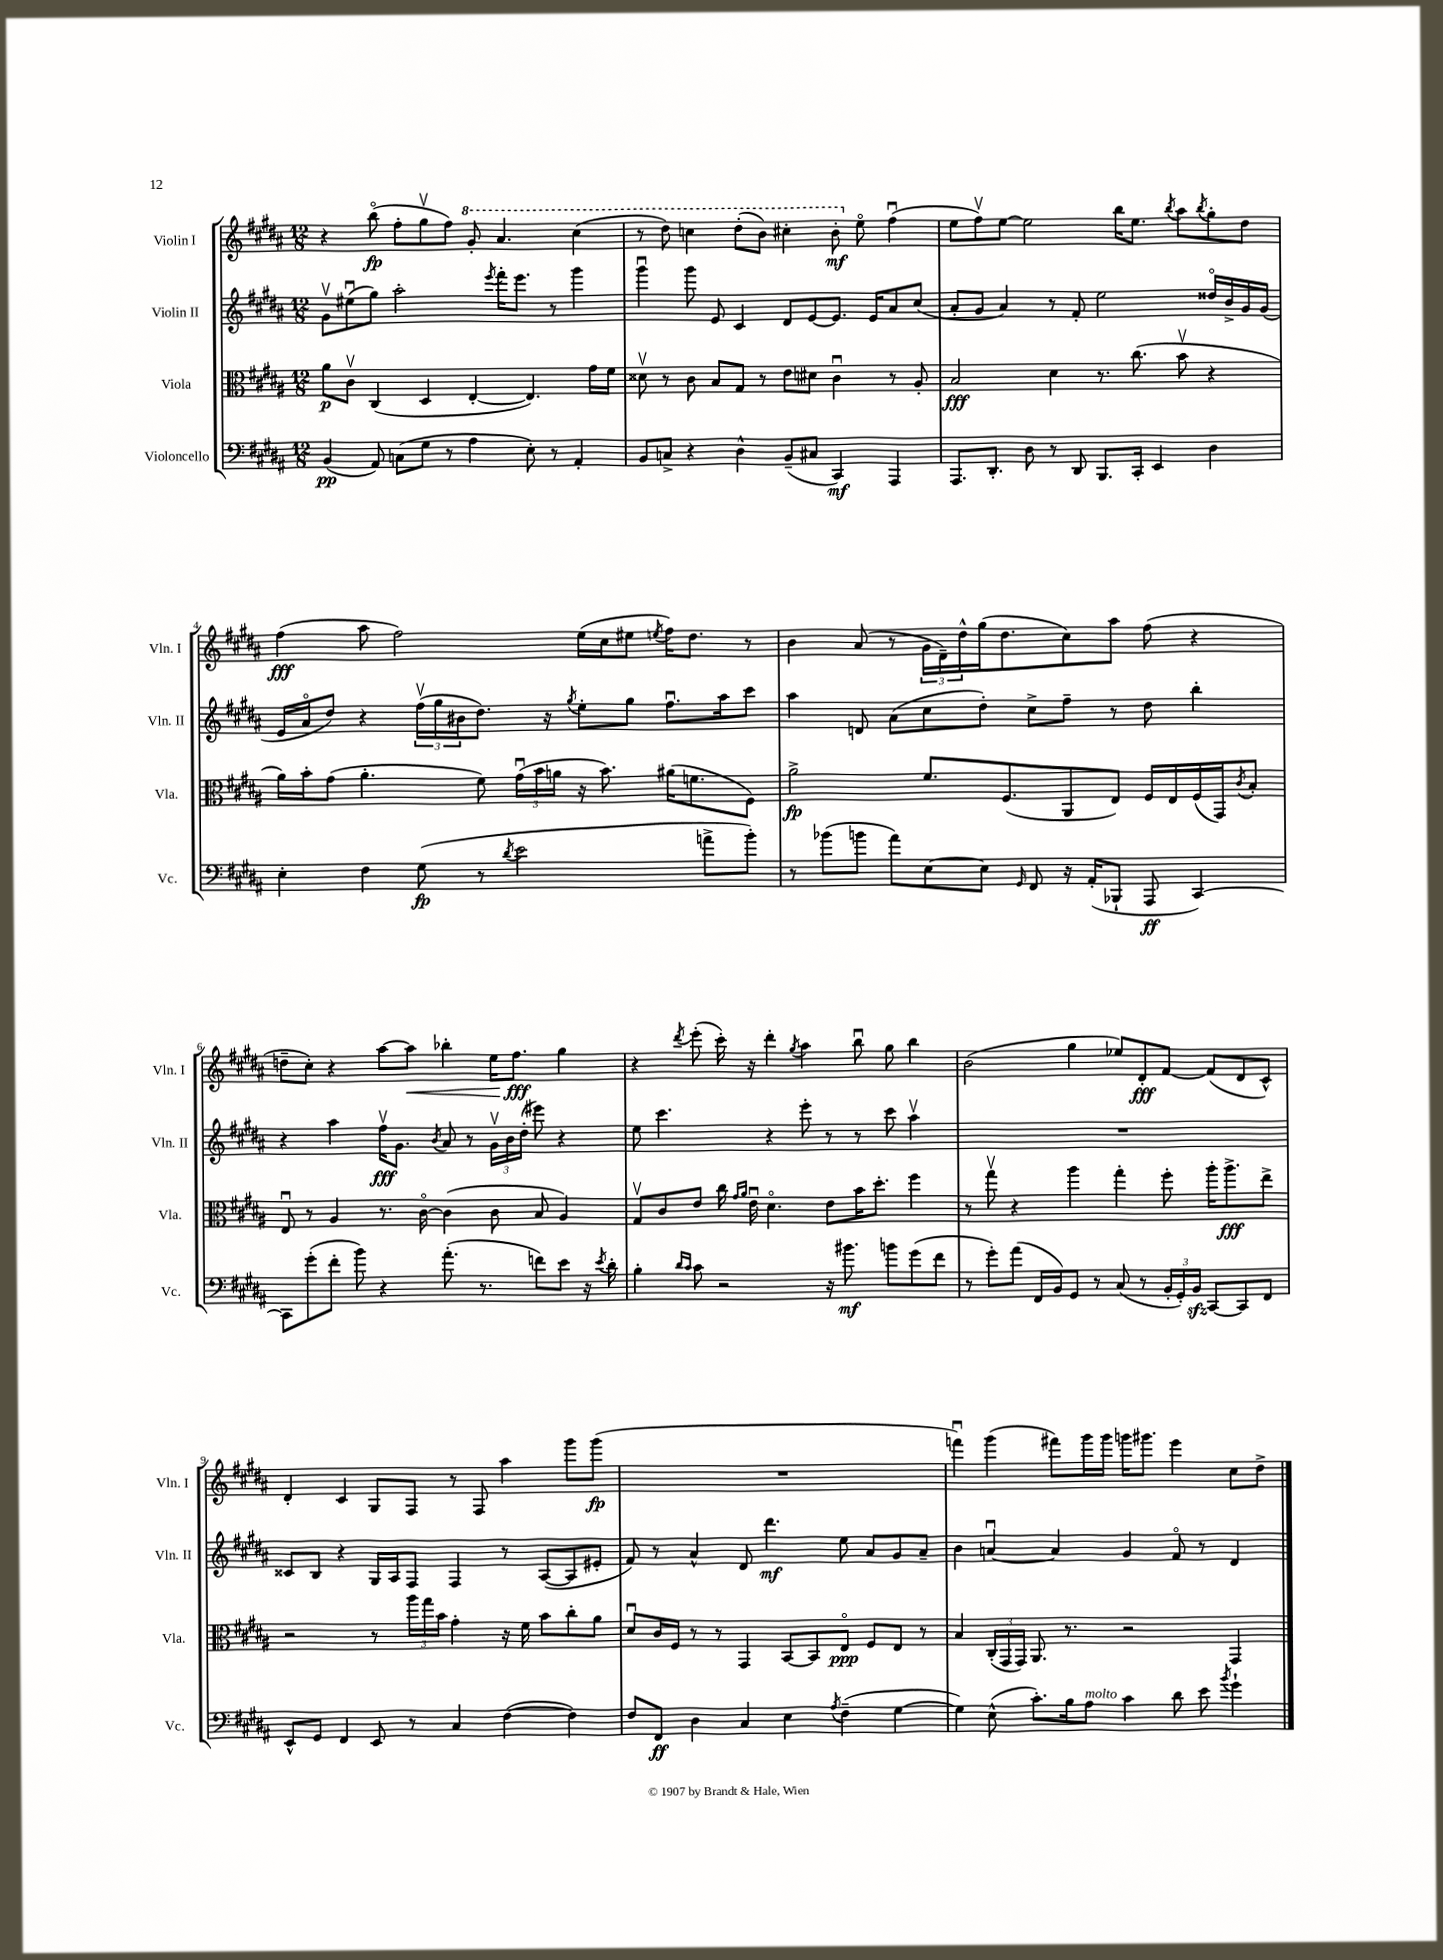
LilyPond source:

<<
\new StaffGroup <<
\new Staff = "s0" \with { instrumentName = "Violin I" shortInstrumentName = "Vln. I" } {
    \clef treble \key b \major \numericTimeSignature \time 12/8
    r4 b''8\flageolet\fp( fis''8-. gis''8\upbow fis''8) \ottava #1 gis''8-. ais''4. cis'''4( |
    r8 dis'''8) c'''4 dis'''8-.( b''8) cis'''4-. b''8-.\mf \ottava #0 e''8\flageolet fis''4\downbow( |
    e''8 fis''8\upbow) e''8~ e''2 b''16 e''8. \acciaccatura { b''8 } ais''8 \acciaccatura { b''8 } gis''8-. dis''8 |
    fis''4\fff( ais''8 fis''2) e''16( cis''16 eis''8 \acciaccatura { e''8 } fis''16) dis''8. r8 |
    b'4 ais'8( r8 \tuplet 3/2 { gis'16 dis'16--) dis''16-^ } gis''16( dis''8. cis''8) ais''8 fis''8( r4 |
    d''8-- cis''8-.) r4 ais''8~ ais''8\< bes''4-. e''16 fis''8.\fff\! gis''4 |
    r4 \acciaccatura { dis'''8 } e'''8-.( cis'''16-.) r16 dis'''4-. \acciaccatura { gis''8 } ais''4 b''8\downbow gis''8 b''4 |
    b'2( gis''4 ees''8) dis'8-.\fff fis'8~ fis'8( dis'8 cis'8-^) |
    dis'4-. cis'4 gis8 fis8 r8 fis8 ais''4 gis'''8 gis'''8\fp( |
    R1. |
    f'''4\downbow) gis'''4( fis'''8) gis'''16 gis'''16 g'''16 gis'''8. e'''4 cis''8 dis''8-> \bar "|." |
}
\new Staff = "s1" \with { instrumentName = "Violin II" shortInstrumentName = "Vln. II" } {
    \clef treble \key b \major \numericTimeSignature \time 12/8
    gis'8\upbow eis''8\downbow( gis''8) ais''2-. \acciaccatura { e'''8 } fis'''16-. e'''8. r8 gis'''4 |
    gis'''4\downbow gis'''8 e'8 cis'4 dis'8 e'8~ e'8. e'16 ais'8 cis''8( |
    ais'8-. gis'8 ais'4) r8 fis'8-. e''2 disis''16\flageolet b'16-> gis'16 gis'16( |
    e'16 ais'16\flageolet dis''8) r4 \tuplet 3/2 { fis''16\upbow( gis''16 bis'16 } dis''8.) r16 \acciaccatura { gis''8 } e''8-. gis''8 fis''8.\downbow ais''16 cis'''8 |
    ais''4 d'8 ais'8( cis''8 dis''8-.) cis''8-> fis''8-- r8 dis''8 b''4-. |
    r4 ais''4 fis''16\upbow\fff gis'8. \acciaccatura { b'8 } ais'8 r8 \tuplet 3/2 { gis'16\upbow b'16 dis''16-.( } eis'''8) r4 |
    e''8 cis'''4. r4 e'''8-. r8 r8 cis'''8 ais''4\upbow |
    R1. |
    cisis'8 b8 r4 gis16 ais16 fis8 fis4 r8 ais8~( ais8 eis'8-. |
    fis'8) r8 ais'4-^ dis'8 dis'''4.\mf e''8 ais'8 gis'8 ais'8-- |
    b'4 a'4~\downbow a'4 gis'4 fis'8\flageolet r8 dis'4 \bar "|." |
}
\new Staff = "s2" \with { instrumentName = "Viola" shortInstrumentName = "Vla." } {
    \clef alto \key b \major \numericTimeSignature \time 12/8
    ais'8\p cis'8\upbow cis4( dis4 e4~-. e4.) gis'16 fis'16 |
    disis'8\upbow r8 cis'8 b8 gis8 r8 e'8 dis'8 cis'4\downbow r8 ais8-. |
    b2\fff dis'4 r8. cis''8.( b'8\upbow r4 |
    ais'16) b'16-. gis'8( ais'4.-. fis'8) \tuplet 3/2 { gis'16\downbow( b'16 a'16 } r16 b'8.) ais'16( f'8. fis8) |
    ais'2->\fp fis'8. fis8.( ais,8 e8) fis16 e16 fis16( gis,16) \acciaccatura { cis'8 } b8-. |
    e8\downbow r8 ais4 r8. cis'16~\flageolet cis'4( cis'8 b8 ais4) |
    gis8\upbow cis'8 e'8 cis''16 \grace { gis'16 ais'16 } e'16\downbow dis'4.\flageolet e'8 b'16 dis''8.-. fis''4 |
    r8 gis''8\upbow r4 ais''4 gis''4-. fis''8-. ais''16-. ais''8.->\fff e''8-> |
    r2 r8 \tuplet 3/2 { ais''16 gis''16 b'16 } gis'4-. r16 fis'16 b'8 cis''8-. ais'8 |
    dis'8\downbow cis'16 fis16 r8 r8 gis,4 b,8~ b,8 e8\flageolet\ppp fis8 e8 r8 |
    b4 \tuplet 3/2 { cis16-.( gis,16 gis,16) } ais,8. r8. r2 gis,4 \bar "|." |
}
\new Staff = "s3" \with { instrumentName = "Violoncello" shortInstrumentName = "Vc." } {
    \clef bass \key b \major \numericTimeSignature \time 12/8
    b,4\pp( ais,8) c8( gis8 r8 ais4 e8-.) r8 ais,4-. |
    b,8 c8-> r4 dis4-^ b,8--( cis8 cis,4\mf) ais,,4 |
    ais,,8. dis,8.-. dis8 r8 dis,8 b,,8. cis,16-. e,4 dis4 |
    e4-. fis4 gis8\fp( r8 \acciaccatura { dis'8 } e'2 a'8-> b'8-.) |
    r8 bes'8( b'8 ais'8) e8~ e8 \grace { gis,16 } fis,8 r16 ais,16-.( bes,,8-! ais,,8\ff cis,4~) |
    cis,8 gis'8-.( fis'8-. b'8) r4 ais'8.-.( r8. f'8) e'8 r16 \acciaccatura { e'8 } dis'16-. |
    b4-. \grace { dis'16 cis'16 } cis'8 r2 r16 bis'8.\mf b'8 gis'8( fis'8 |
    r8 gis'8-.) ais'8( fis,16 b,16) gis,8 r8 cis8( r8 \tuplet 3/2 { b,16-. gis,16-.) b,16\sfz } cis,8~ cis,8 fis,8 |
    e,8-^ gis,8 fis,4 e,8 r8 cis4 fis4~( fis4) |
    fis8 fis,8\ff dis4 cis4 e4 \acciaccatura { ais8 } fis4--( gis4~ |
    gis4) e8-^( cis'8.-.) b16 ais8^\markup { \italic "molto" } cis'4 dis'8 e'8 \acciaccatura { b'8 } gis'4-! \bar "|." |
}
>>
>>
